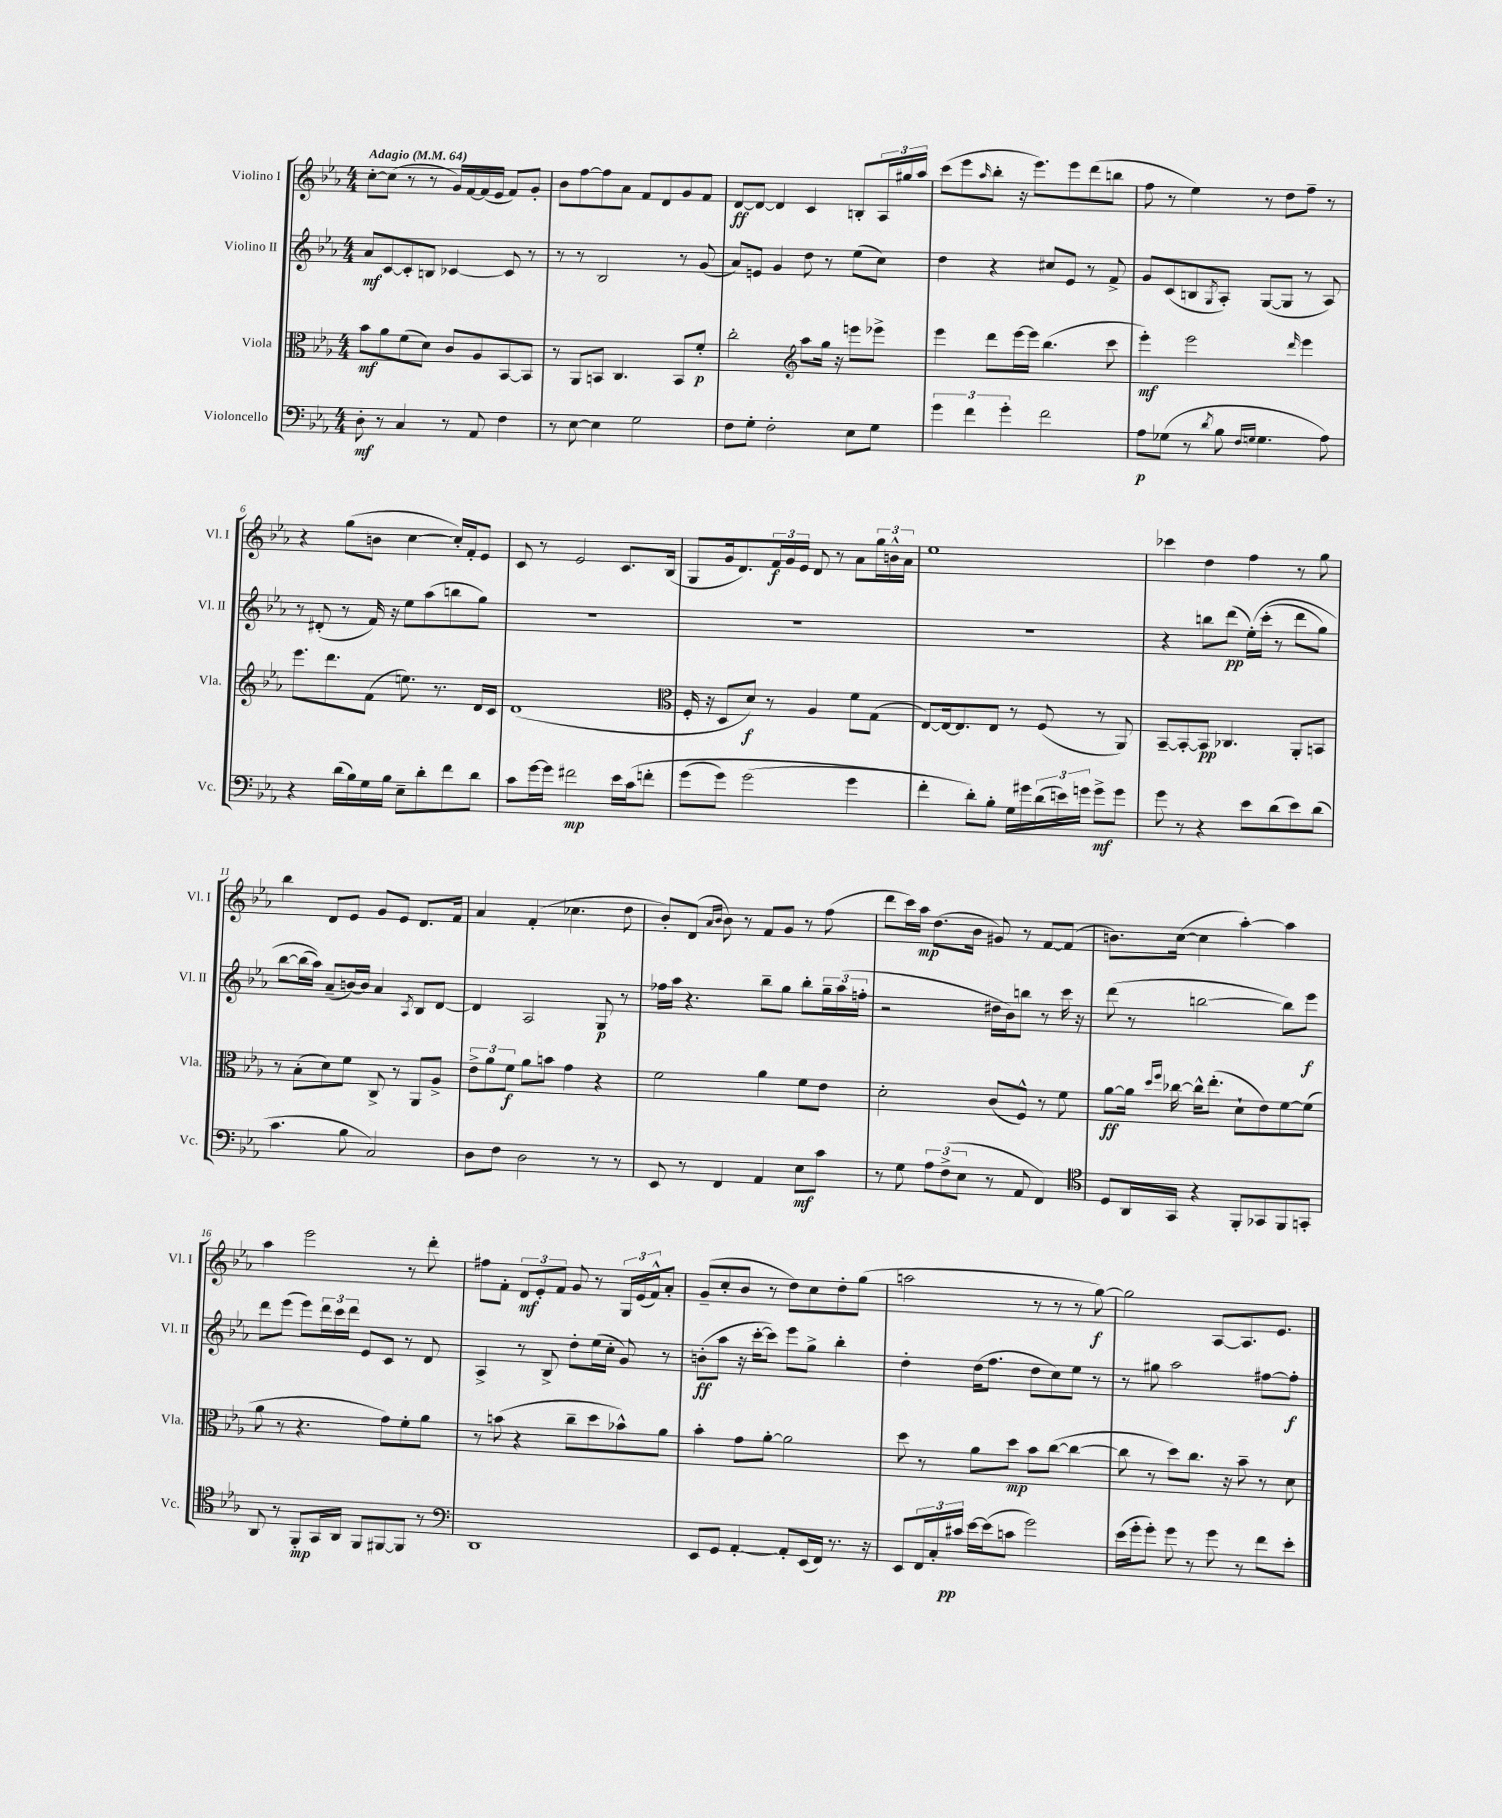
<<
\new StaffGroup <<
\new Staff = "s0" \with { instrumentName = "Violino I" shortInstrumentName = "Vl. I" } {
    \clef treble \key ees \major \numericTimeSignature \time 4/4 \tempo "Adagio" 4 = 64
    c''8~-. c''8( r8 r8 g'16) f'16~ f'16( ees'16 f'8) g'8-. |
    bes'8 f''8~ f''8 aes'8 f'8 d'8 g'8 f'8 |
    d'8~\ff d'8~ d'4 c'4 b8-. \tuplet 3/2 { aes16 gis''16 aes''16 } |
    c'''8( ees'''8 \grace { aes''16 } bes''8-. r16 ees'''8.) ees'''8 d'''8( b''8 |
    f''8 r8 ees''4) r8 d''8 f''8-- r8 |
    r4 g''8( b'8 c''4~ c''16-.) f'16-. ees'8 |
    c'8 r8 ees'2 c'8. bes16( |
    g8 g'16 d'8.) \tuplet 3/2 { f'16\f g'16 ees'16 } d'8 r8 aes'8 \tuplet 3/2 { g''16 b'16-^ aes'16 } |
    ees''1 |
    ces'''4 d''4 f''4 r8 g''8 |
    bes''4 d'8 ees'8 g'8 ees'8 d'8. f'16 |
    aes'4 f'4-.( ces''4. d''8 |
    bes'8-.) d'8( \grace { aes'16 bes'16 } bes'8) r8 f'8 g'8 r8 f''8( |
    d'''8 c'''16) aes''16\mp d''8.( bes'16 gis'8) r8 f'8~ f'8( |
    b'8.) c''16~( c''4 aes''4~-.) aes''4 |
    aes''4 ees'''2 r8 d'''8-. |
    fis''8 f'8-. \tuplet 3/2 { d'8\mf ees'8-. f'8 } g'8 r8 \tuplet 3/2 { g16 ees'16( f'16-^) } aes'8-. |
    g'8--( c''8-. bes'8 r8 d''8) c''8 d''8-. g''8( |
    a''2 r8 r8 r8 g''8~\f) |
    g''2 aes8~ aes8. ees'8. \bar "|." |
}
\new Staff = "s1" \with { instrumentName = "Violino II" shortInstrumentName = "Vl. II" } {
    \clef treble \key ees \major \numericTimeSignature \time 4/4
    aes'8\mf c'8~ c'8-. b8 ces'4~ ces'8 r8 |
    r8 r8 bes2 r8 g'8( |
    aes'8) e'8 g'4 d''8 r8 ees''8( c''8) |
    d''4 r4 cis''8 ees'8 r8 f'8-> |
    g'8 c'8( b8 \acciaccatura { g8 } aes8-.) g8~( g8 r8 aes8) |
    r8 dis'8-.( r8 f'16) r16 ees''8 aes''8( b''8 g''8) |
    R1 |
    R1 |
    R1 |
    r4 b''8 d'''8\pp( ees''16-.)\( c'''16-.( r8 d'''8 g''8) |
    bes''8~ bes''16( aes''16)\) aes'8--( b'16~) b'16 aes'4 \acciaccatura { aes8 } bes8 d'8~ |
    d'4 aes2 g8\p r8 |
    fes''16 aes''16 r4. bes''8-- g''8 bes''8-. \tuplet 3/2 { g''16-- aes''16( f''16-. } |
    r2 dis''16 bes'16) b''8 r8 c'''16 r16 |
    d'''8( r8 b''2~ b''8) ees'''8\f |
    d'''8 ees'''8( ees'''8) \tuplet 3/2 { d'''16 c'''16 d'''16 } ees'8 c'8 r8 d'8 |
    aes4-> r8 bes8-> d''8-. ees''16( c''16-. g'8) r8 |
    b'8-.\ff( aes''8 r16 c'''16~-. c'''8) ees'''8 g''8-> bes''4-. |
    d''4-. d''16( f''8. d''8 c''8) ees''8 r8 |
    r8 gis''8 aes''2 fis''8~ fis''8-.\f \bar "|." |
}
\new Staff = "s2" \with { instrumentName = "Viola" shortInstrumentName = "Vla." } {
    \clef alto \key ees \major \numericTimeSignature \time 4/4
    bes'8\mf aes'8 f'8( d'8) c'8 aes8 bes,8~ bes,8 |
    r8 aes,8 b,8 c4. b,8 f'8-.\p |
    c''2-. \clef treble aes''8 g''16 r16 e'''8 ees'''8-> |
    ees'''4 d'''8 ees'''16~ ees'''16 bes''4.( c'''8 |
    ees'''4-.\mf) ees'''2 \grace { d'''16 } ees'''4 |
    ees'''8. d'''8. f'8( e''8.) r8. d'16 c'16 |
    d'1( |
    \clef alto f16-. r16 d8 d'8\f) r8 aes4 f'8 g8( |
    ees8~) ees16~ ees8. ees8 r8 f8( r8 aes,8) |
    bes,8~-- bes,8~-. bes,8\pp ces4. aes,8-. b,8 |
    r8 bes8-.( d'8) f'8 c8-> r8 aes,8 aes8-> |
    \tuplet 3/2 { ees'8-> aes'8 f'8\f } aes'8 b'8 g'4 r4 |
    f'2 aes'4 f'8 ees'8 |
    d'2-. c'8( f8-^) r8 f'8 |
    aes'8~\ff aes'16 \grace { d''16 f''16 } ces''16~ ces''16-^ ees''8.-.( d'8-! ees'8) f'8~ f'8( |
    aes'8 r8 r4. g'8) f'8-. aes'8 |
    r8 b'8( r4 c''8-- d''8 bes'8-^) aes'8 |
    bes'4-. g'8 aes'8~-. aes'2 |
    d''8 r8 aes'8 d''8\mp bes'8 c''8~( c''4~ |
    c''8 r8 d''8) c''8. r16 bes'8-- r8 d'8 \bar "|." |
}
\new Staff = "s3" \with { instrumentName = "Violoncello" shortInstrumentName = "Vc." } {
    \clef bass \key ees \major \numericTimeSignature \time 4/4
    d8-.\mf r8 c4 r8 aes,8 f4 |
    r8 ees8~ ees4 g2 |
    f8 g8-. f2-. ees8 g8 |
    \tuplet 3/2 { g'4 f'4 g'4-. } f'2 |
    aes8\p ges8( r8 \acciaccatura { d'8 } bes8 \grace { f16 g16 } g4. aes8) |
    r4 d'16( bes16) g16 bes16 ees8-- d'8-. f'8 d'8 |
    c'8 g'16~ g'16 fis'2\mp ees'16 c'16\( f'8-. |
    g'8( g'8) g'2( g'4 |
    f'4-.\) d'8-.) bes8-. g16 gis'16 \tuplet 3/2 { d'16( e'16) g'16 } g'8->\mf g'8 |
    g'8 r8 r4 ees'8 d'8( ees'8) d'8( |
    c'4. bes8 c2) |
    d8 f8 d2 r8 r8 |
    ees,8 r8 f,4 aes,4 ees8\mf c'8 |
    r8 g8 \tuplet 3/2 { aes8 f8->( ees8 } r8 aes,8 f,4) |
    \clef tenor d8 aes,16 g,16 r4 f,8-. ges,8 f,8 g,8-. |
    aes,8 r8 f,8-.\mp g,16 aes,16 f,8 fis,8~ fis,8 r8 |
    \clef bass d,1 |
    ees,8 g,8 aes,4~-. aes,8-. ees,16( f,16) r8. r16 |
    ees,8 \tuplet 3/2 { f,16 c16-. cis'16\pp } ees'16~ ees'16( c'8 g'2) |
    ees'16( g'16-. g'8-.) g'8 r8 g'8 r8 f'8 ees'8-. \bar "|." |
}
>>
>>
